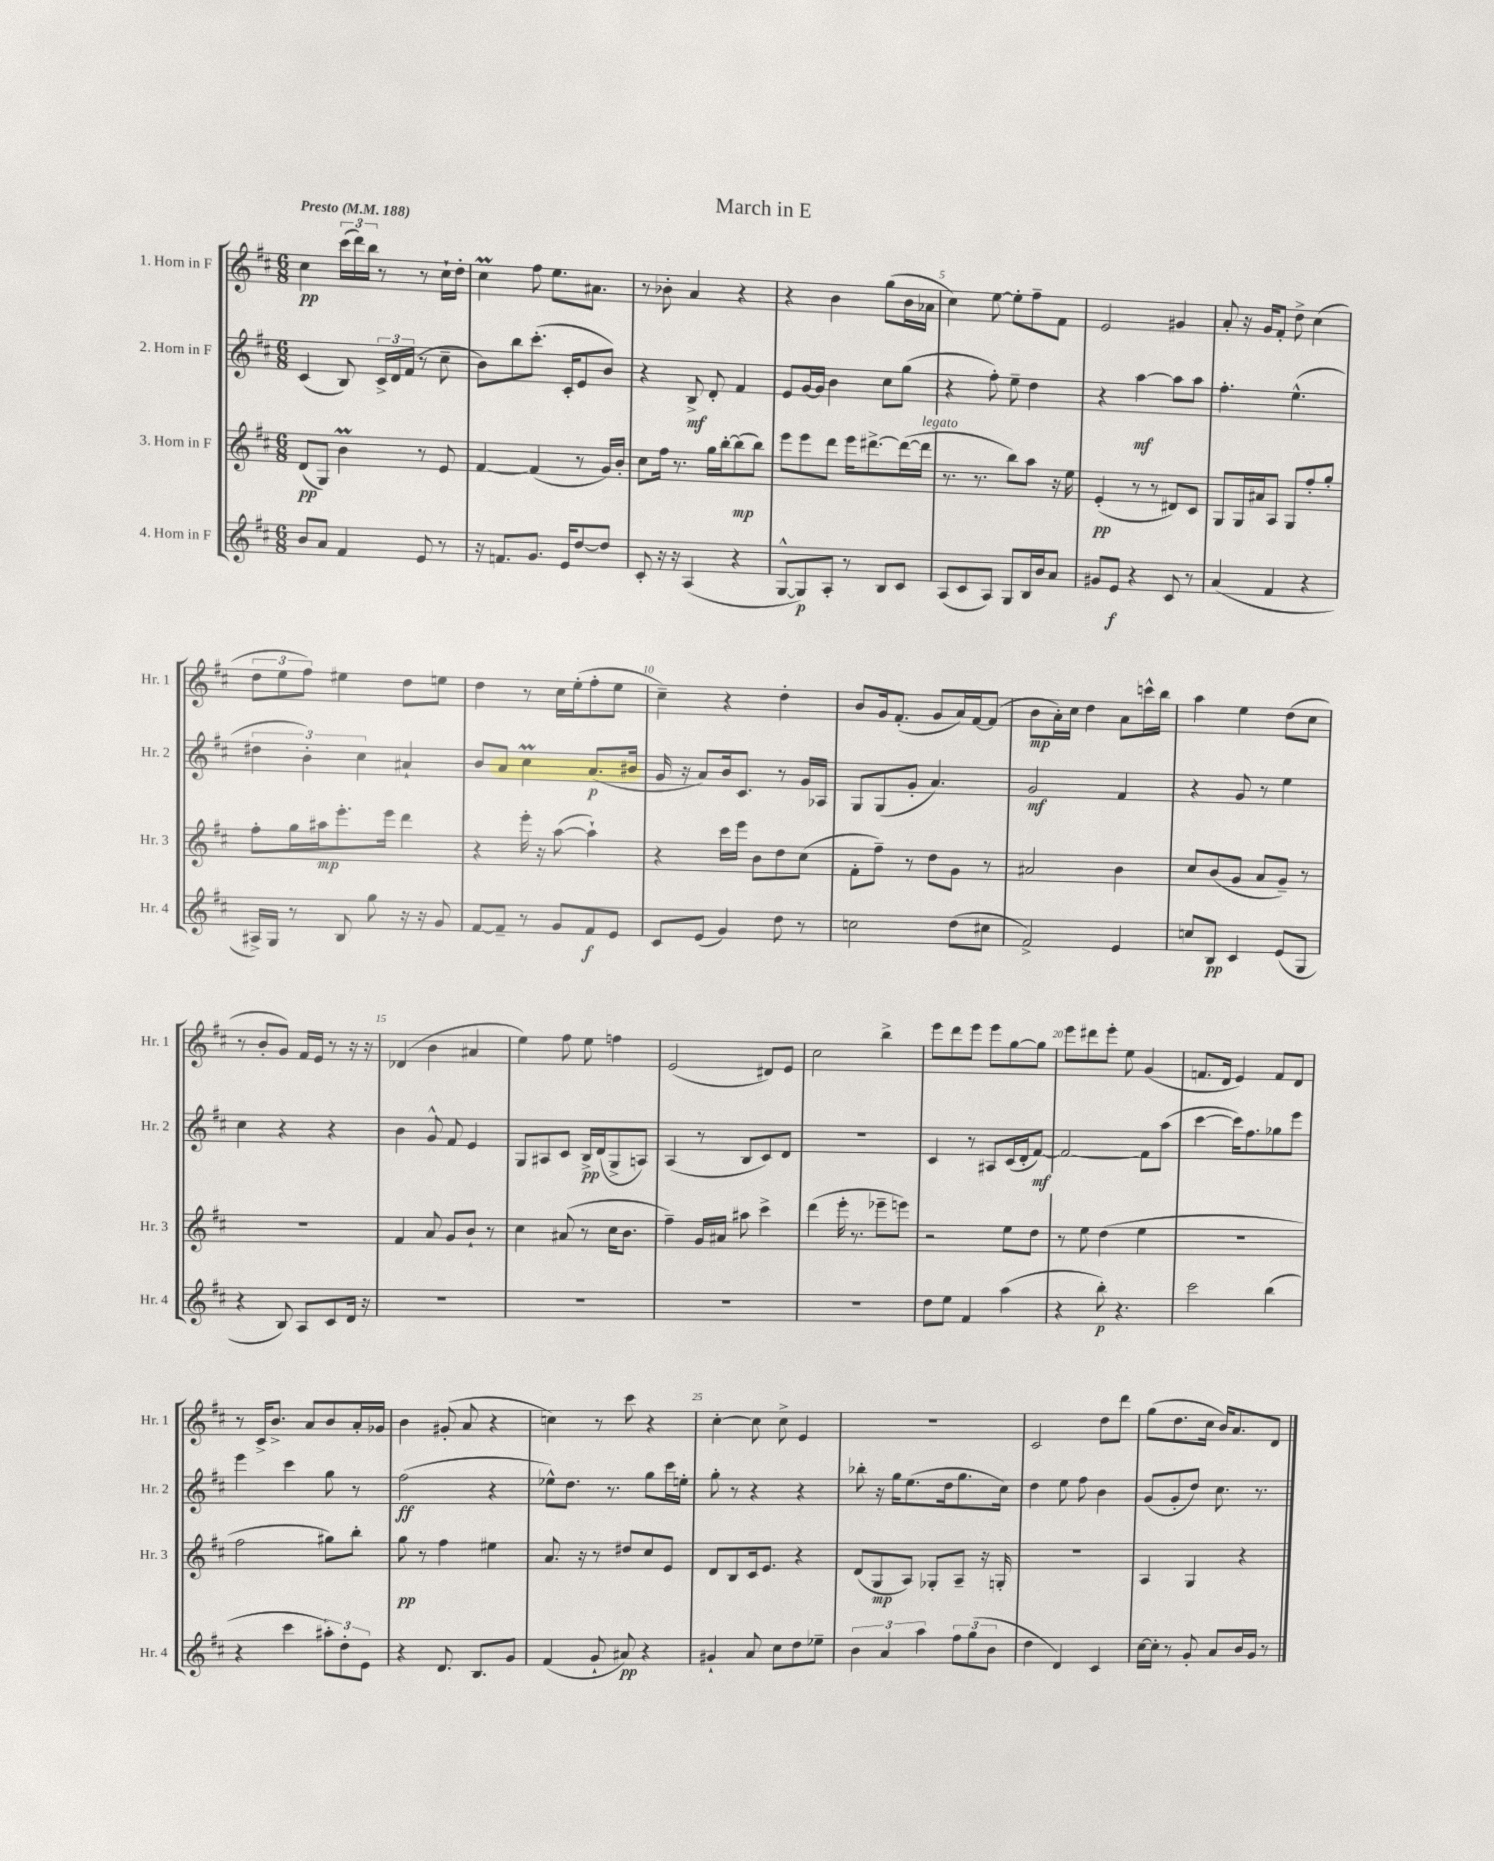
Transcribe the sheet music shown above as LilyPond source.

\header { title = "March in E" }
<<
\new StaffGroup <<
\new Staff = "s0" \with { instrumentName = "1. Horn in F" shortInstrumentName = "Hr. 1" } {
    \clef treble \key d \major \numericTimeSignature \time 6/8 \tempo "Presto" 4 = 188
    cis''4\pp \tuplet 3/2 { cis'''16( d'''16) b''16 } r8 r8 cis''16-! d''16-. |
    cis''4\prall fis''8 e''8. ais'8. |
    r8 bes'8-. a'4 r4 |
    r4 b'4 g''8( b'16 aes'16 |
    cis''4) e''8~ e''8-. fis''8-- fis'8 |
    e'2 gis'4 |
    a'8-. r16 g'16 fis'8-. d''8-> cis''4( |
    \tuplet 3/2 { d''8 e''8 fis''8) } eis''4 d''8 e''8 |
    d''4 r8 cis''16 e''16-.( fis''8-. e''8 |
    cis''4--) r4 d''4-. |
    b'8 g'16 fis'8.-.( g'8 a'16) fis'16~ fis'8( |
    b'8\mp a'16-.) cis''16 d''4 a'8 c'''16-^ b''16 |
    a''4 e''4 d''8( cis''8 |
    r8 b'8-. g'8) fis'16 e'16 r8 r16 r16 |
    des'4( b'4 ais'4 |
    e''4) fis''8 e''8 f''4 |
    e'2( dis'8) e'8 |
    cis''2 b''4-> |
    e'''8 d'''8 e'''8 e'''8 g''8~ g''8 |
    e'''8 dis'''8 e'''8-. e''8 g'4( |
    f'8. d'16 e'4) f'8 d'8 |
    r8 cis'16-> b'8.-> a'8 b'8 a'16-. ges'16 |
    b'4 gis'8-.( a'8 r4 |
    c''4) r8 cis'''8 r4 |
    cis''4~-. cis''8 cis''8-> e'4 |
    R2. |
    cis'2 d''8 d'''8 |
    g''8( d''8. cis''16 b'16) a'8. d'8 \bar "|." |
}
\new Staff = "s1" \with { instrumentName = "2. Horn in F" shortInstrumentName = "Hr. 2" } {
    \clef treble \key d \major \numericTimeSignature \time 6/8
    cis'4( b8) \tuplet 3/2 { cis'16-> d'16 fis'16( } r8 cis''8-- |
    b'8) b''8 cis'''8.-.( cis'16-. e'8 b'8) |
    r4 b8->\mf d'8-. fis'4 |
    e'8 g'16~ g'16 b'4 cis''8 g''8( |
    r4 fis''8-.) e''8-- d''4 |
    r4 a''4~\mf a''8 a''8 |
    fis''4.-. e''4.-^( |
    \tuplet 3/2 { dis''4 b'4-.) cis''4 } ais'4-! |
    b'8 a'8 cis''4\prall a'8.\p( bis'16 |
    g'16 r16 a'8) b'16 cis'8. r8 g'16 aes16 |
    g8 g8( g'8-. a'4.) |
    g'2\mf fis'4 |
    r4 g'8 r8 e''4 |
    cis''4 r4 r4 |
    b'4 g'8-^ fis'8 e'4 |
    g8 ais8 cis'8 b16->\pp d'16( g8-> a8) |
    a4( r8 b8 cis'8) d'8 |
    R2. |
    cis'4 r8 ais8 cis'16( d'16-. fis'8~\mf) |
    fis'2~ fis'8 a''8( |
    cis'''4~ cis'''16) fis''8. ges''8 e'''8 |
    e'''4 cis'''4 g''8 r8 |
    fis''2\ff( r4 |
    ees''8-^) d''8. r8. g''8 cis'''16 e''16-. |
    g''8-. r8 r4 r4 |
    bes''8-. r16 g''16 e''8.( d''16 g''8. cis''16) |
    d''4 e''8 fis''8 b'4 |
    g'8( g'8-. d''8) cis''8. r8. \bar "|." |
}
\new Staff = "s2" \with { instrumentName = "3. Horn in F" shortInstrumentName = "Hr. 3" } {
    \clef treble \key d \major \numericTimeSignature \time 6/8
    d'8\pp( g8) b'4\prall r8 e'8 |
    fis'4~ fis'4( r8 g'16) b'16-. |
    cis''8 fis''16 r8. g''16 b''16~-. b''8\mp( b''8) |
    e'''8 e'''8 d'''8 e'''16 dis'''8.~-> dis'''16~( dis'''16^\markup { \italic "legato" } |
    r8. r8. b''8) a''8 r16 e''16 |
    e'4-.\pp( r8 r8 dis'8) cis'8 |
    g8 g16 ais'16 a8 g8 fis''8-. g''8-. |
    fis''8-. g''16 ais''16\mp e'''8.-. e'''16 d'''4 |
    r4 e'''16-. r16 a''8~( a''4-!) |
    r4 cis'''16 e'''16 b'8 d''8 cis''8( |
    fis'8-. fis''8--) r8 d''8 g'8 r8 |
    ais'2 b'4 |
    cis''8 b'8( g'8 a'8 g'8--) r8 |
    R2. |
    fis'4 a'8 g'8 b'8-! r8 |
    cis''4 ais'8( r8 cis''16 b'8. |
    fis''4--) g'16 ais'16 ais''8 cis'''4-> |
    d'''4( e'''16-. r8. ees'''8-- e'''8) |
    r2 e''8 d''8 |
    r8 e''8 d''4( e''4 |
    R2. |
    fis''2 gis''8) b''8-. |
    g''8\pp r8 fis''4 eis''4 |
    a'8. r16 r8 dis''8 cis''8 e'8 |
    d'8 b8 cis'16 e'8. r4 |
    d'8( g8\mp a8) ges8-. a8-- r16 g16-. |
    R2. |
    a4 g4 r4 \bar "|." |
}
\new Staff = "s3" \with { instrumentName = "4. Horn in F" shortInstrumentName = "Hr. 4" } {
    \clef treble \key d \major \numericTimeSignature \time 6/8
    b'8 a'8 fis'4 e'8 r8 |
    r16 f'8. g'8. e'16 d''8~ d''8 |
    cis'8-. r16 r16 a4( r4 |
    g8~-^ g8\p) a8-. r8 b8 cis'8 |
    a8( cis'8 a8) g8 b16 b'16 a'8 |
    gis'8 e'8\f r4 cis'8 r8 |
    a'4( fis'4 r4 |
    ais16->) g16 r8 b8 g''8 r16 r16 g'8 |
    fis'8~ fis'8-- r8 g'8 fis'8\f e'8 |
    cis'8 e'8( g'4) d''8 r8 |
    c''2 d''8( cis''8 |
    fis'2->) e'4 |
    c''8 b8\pp cis'4 e'8( g8 |
    r4 b8) a8 cis'8 d'16 r16 |
    R2. |
    R2. |
    R2. |
    R2. |
    d''8 e''8 fis'4 a''4( |
    r4 b''8-.\p) r4. |
    cis'''2 b''4( |
    r4 cis'''4 \tuplet 3/2 { ais''8-.) d''8-. e'8 } |
    r4 d'8. b8. g'8 |
    fis'4( g'8-! ais'8\pp) r4 |
    gis'4-! a'8 cis''8 d''8 ees''8-- |
    \tuplet 3/2 { b'4 a'4 a''4 } \tuplet 3/2 { fis''8 g''8( b'8 } |
    d''4 d'4) cis'4 |
    cis''16~ cis''16-. r8 g'8-. a'8 b'16 g'16 r8 \bar "|." |
}
>>
>>
\layout { \context { \Score \override BarNumber.break-visibility = ##(#f #t #t) barNumberVisibility = #(every-nth-bar-number-visible 5) } }
